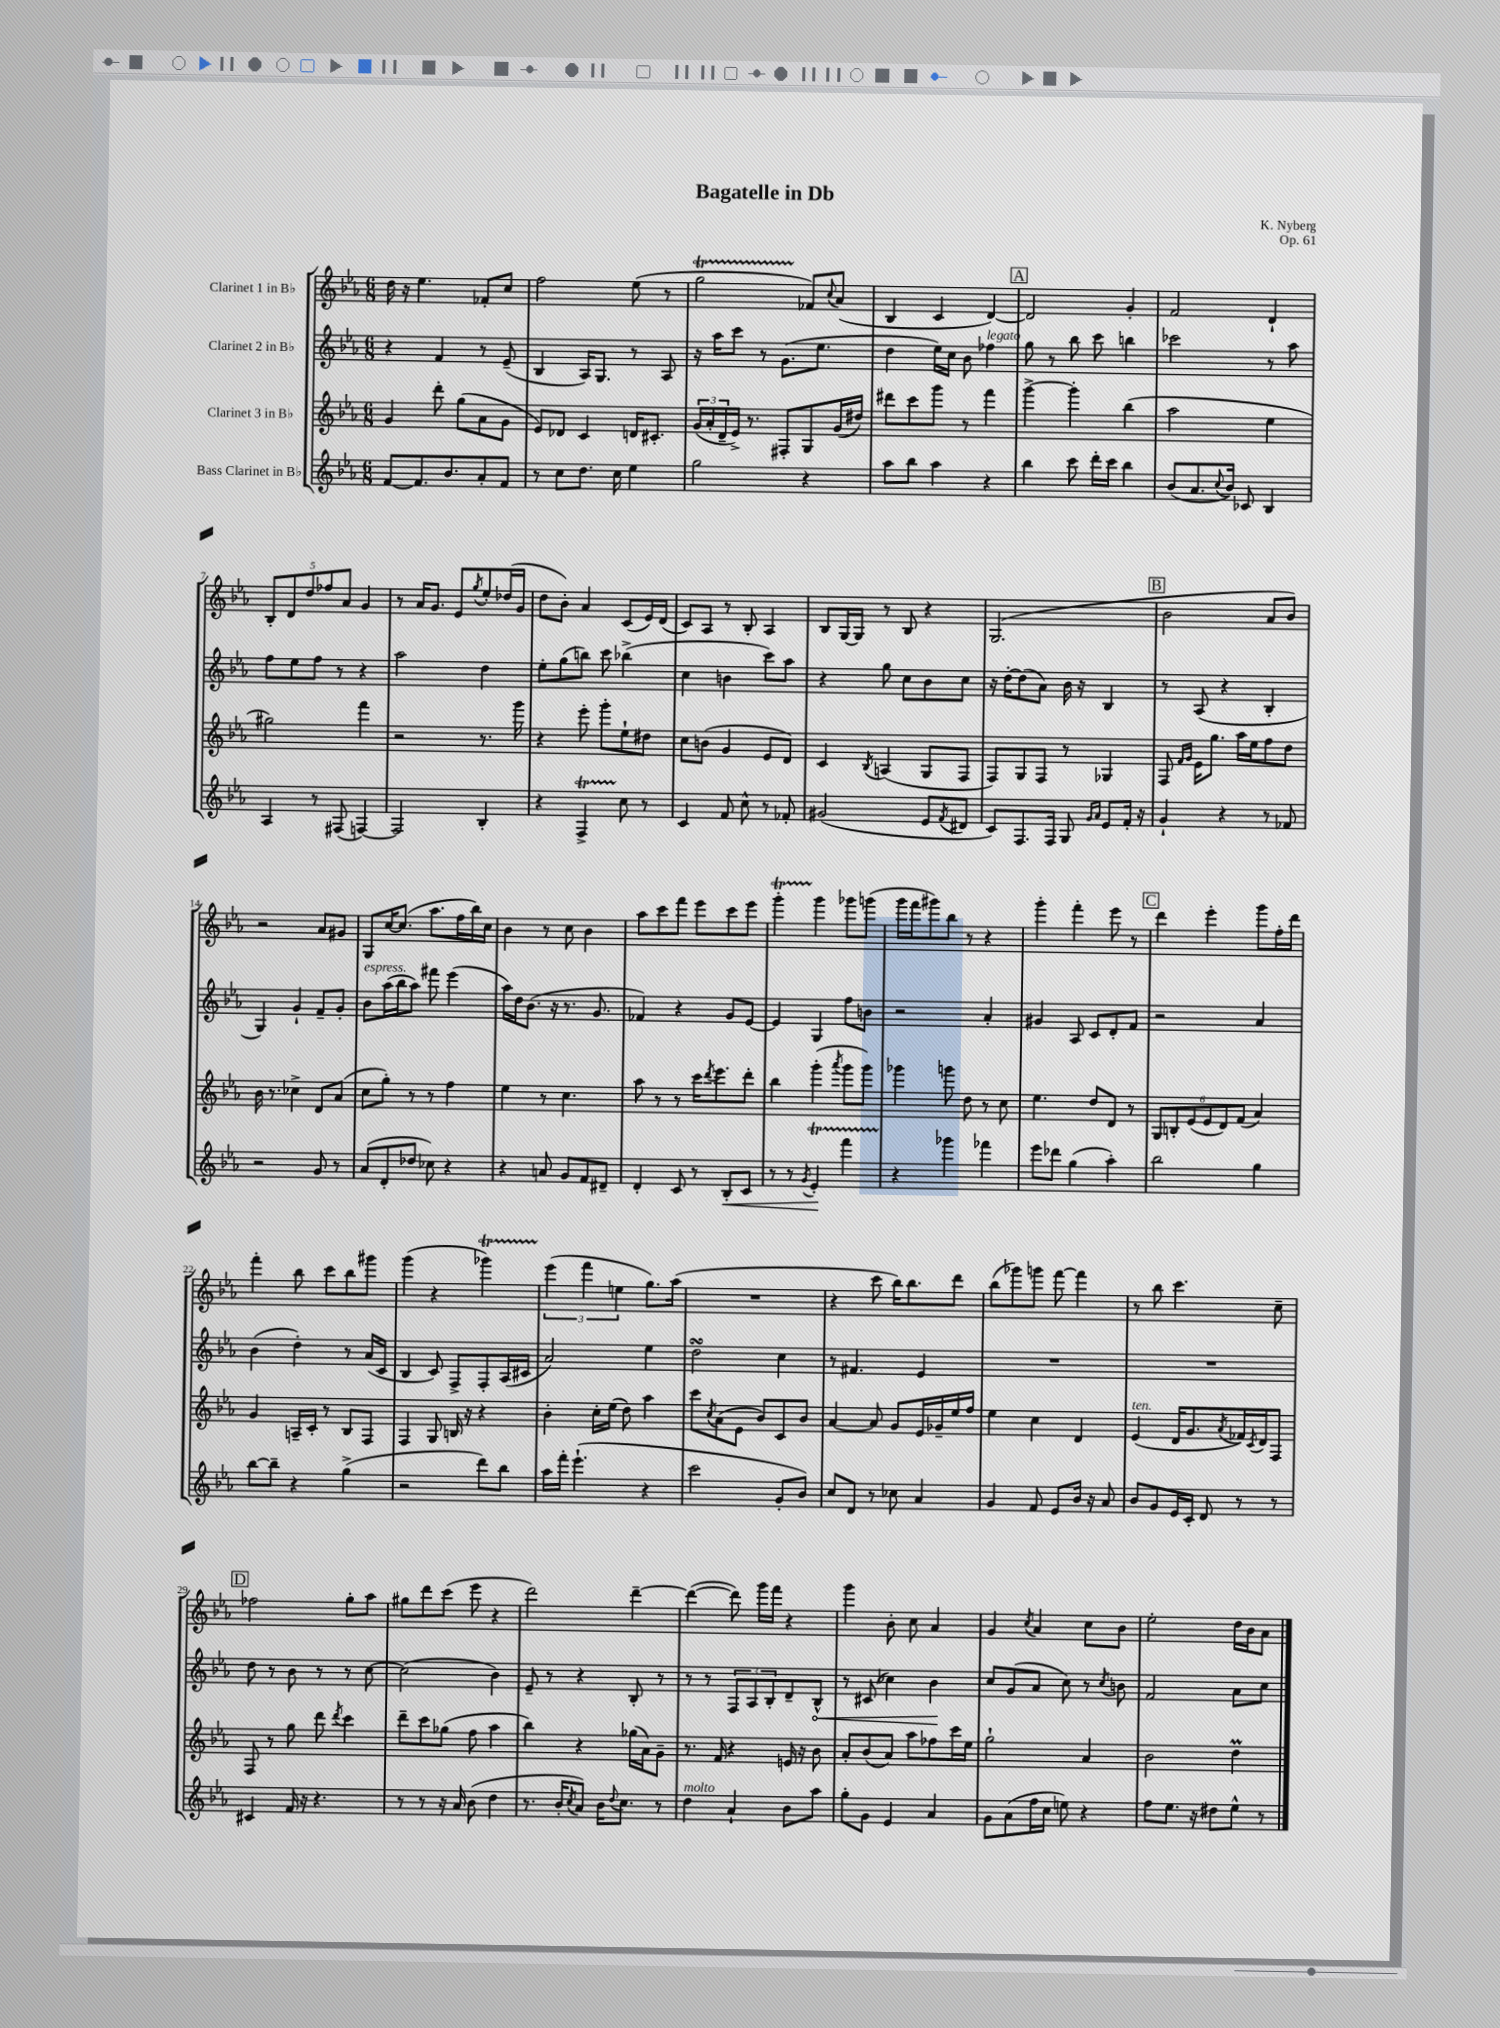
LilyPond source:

\header { title = "Bagatelle in Db" composer = "K. Nyberg" opus = "Op. 61" }
<<
\new StaffGroup <<
\new Staff = "s0" \with { instrumentName = "Clarinet 1 in Bb" } {
    \clef treble \key ees \major \numericTimeSignature \time 6/8
    d''16 r16 ees''4. fes'8-. c''8 |
    f''2 ees''8( r8 |
    g''2\startTrillSpan fes'8\stopTrillSpan) \appoggiatura { c''8 } aes'8( |
    bes4 c'4 d'4~) |
    \mark \markup { \box "A" } d'2 g'4-. |
    f'2 d'4-! |
    \tuplet 5/4 { bes8-. d'8 d''8 fes''8 aes'8 } g'4 |
    r8 aes'16 g'8. ees'8 \acciaccatura { g''8 } ees''8-. des''16( g'16 |
    d''8 bes'8-.) aes'4 c'8( ees'16) d'16( |
    c'8) aes8 r8 bes8-. aes4 |
    bes8 g16~ g16 r8 bes8 r4 |
    g2.( |
    \mark \markup { \box "B" } bes'2 aes'8 bes'8) |
    r2 aes'8 gis'8 |
    g8 c''16~ c''8.( aes''8. f''16 bes''16) c''16 |
    bes'4 r8 c''8 bes'4 |
    aes''8 c'''8 f'''8 ees'''8 c'''8 ees'''8 |
    g'''4-.\startTrillSpan g'''4\stopTrillSpan ges'''8 g'''8( |
    g'''16 f'''16 gis'''8) bes''8 r8 r4 |
    g'''4-. f'''4-. ees'''8 r8 |
    \mark \markup { \box "C" } d'''4 ees'''4-. g'''8 f''16-. d'''16 |
    f'''4-. bes''8 c'''8 bes''8 gis'''8 |
    g'''4( r4 ges'''4\startTrillSpan) |
    \tuplet 3/2 { ees'''4\stopTrillSpan( f'''4 e''4 } g''8.) aes''16( |
    R2. |
    r4 c'''8 bes''16) bes''8. d'''8 |
    bes''8( ges'''8) g'''8 f'''8~ f'''4 |
    r8 bes''8 c'''4. c''8-- |
    \mark \markup { \box "D" } fes''2 g''8-. aes''8 |
    gis''8 d'''8 c'''8( ees'''8 r4 |
    d'''2) d'''4~-- |
    d'''4~( d'''8) g'''16 f'''16 r4 |
    g'''4 bes'8-. c''8 aes'4 |
    g'4 \acciaccatura { c''8 } aes'4 c''8 bes'8 |
    ees''2-. d''16 bes'16 aes'8 \bar "|." |
}
\new Staff = "s1" \with { instrumentName = "Clarinet 2 in Bb" } {
    \clef treble \key ees \major \numericTimeSignature \time 6/8
    r4 f'4 r8 ees'8--( |
    bes4 aes16) g8. r8 aes8 |
    r16 aes''16 c'''8 r8 g'8.( ees''8. |
    d''4 ees''16) c''16 bes'8 fes''4^\markup { \italic "legato" } |
    \mark \markup { \box "A" } g''8 r8 bes''8 c'''8 b''4 |
    ces'''2 r8 aes''8 |
    f''8 ees''8 f''8 r8 r4 |
    aes''2 d''4 |
    ees''8-. g''8( b''8) c'''8 bes''4->( |
    c''4 b'4 c'''8) aes''8 |
    r4 g''8 c''8 bes'8 c''8 |
    r16 d''16~-. d''8( aes'8) bes'16 r16 bes4 |
    \mark \markup { \box "B" } r8 aes8( r4 bes4-. |
    g4) g'4-! f'8-- g'8-. |
    bes'8^\markup { \italic "espress." } aes''16( bes''16 aes''8) fis'''8 ees'''4( |
    aes''16) d''16 bes'8.( r16 r8. g'8. |
    fes'4) r4 g'8 ees'8~ |
    ees'4 g4 f''8 b'8 |
    r2 aes'4-. |
    gis'4 aes8 c'8 d'8-. f'8 |
    \mark \markup { \box "C" } r2 aes'4 |
    bes'4( d''4-.) r8 aes'16( c'16 |
    bes4 c'8) f8-> f8-. aes16( cis'16 |
    aes'2) ees''4 |
    d''2\turn c''4 |
    r8 fis'4. ees'4 |
    R2. |
    R2. |
    \mark \markup { \box "D" } d''8 r8 bes'8 r8 r8 c''8~ |
    c''2( bes'4) |
    ees'8-- r8 r4 bes8-. r8 |
    r8 r8 \tuplet 3/2 { f8 aes8 bes8-. } d'8-- \once \override Hairpin.circled-tip = ##t bes8-^\< |
    r8 cis'8( ces''4) bes'4\! |
    c''8 g'8( aes'8 c''8) r8 \acciaccatura { c''8 } b'8 |
    f'2 aes'8 c''8 \bar "|." |
}
\new Staff = "s2" \with { instrumentName = "Clarinet 3 in Bb" } {
    \clef treble \key ees \major \numericTimeSignature \time 6/8
    g'4 d'''8-. g''8( aes'8 g'8 |
    ees'8) des'8 c'4 d'16 cis'8.-. |
    \tuplet 3/2 { g'16( aes'16-. d'16-- } ees'16->) r8. fis8-. g8 g'16( dis''16) |
    dis'''8 c'''8 g'''8 r8 f'''4 |
    \mark \markup { \box "A" } g'''4~-> g'''4-. bes''4( |
    aes''2 ees''4 |
    gis''2) f'''4 |
    r2 r8. g'''16 |
    r4 ees'''8-. g'''8-. ees''8-! dis''8 |
    c''8 b'8( g'4 ees'8 d'8) |
    c'4 \acciaccatura { bes8 } a4( g8 f8 |
    f8) g8 f8 r8 ges4 |
    \mark \markup { \box "B" } f8 \grace { f'16 g'16 } ees'16 g''8. aes''16 ees''16 f''8 d''8 |
    bes'16 r8. ces''4-> d'8 aes'8( |
    c''8 g''8-.) r8 r8 f''4 |
    ees''4 r8 c''4. |
    aes''8 r8 r8 c'''16 \acciaccatura { d'''8 } ees'''8. d'''8-. |
    bes''4 g'''4-.( \acciaccatura { aes'''8 } g'''8 g'''8) |
    ges'''4 g'''8 d''8 r8 c''8 |
    ees''4. d''8 d'8 r8 |
    \mark \markup { \box "C" } \tuplet 6/4 { g8 b8-. ees'8( ees'8 d'8) f'8( } aes'4) |
    g'4 a16-- c'16-. r8 bes8 f8 |
    f4 g8 b16 r16 r4 |
    bes'4-. c''16-. ees''16( d''8) aes''4 |
    c'''8 \acciaccatura { c''8 } aes'8( ees'8 bes'8) c'8 bes'8 |
    aes'4~ aes'8 g'8 ees'16 ges'16-- ees''16 f''16 |
    ees''4 c''4 d'4 |
    ees'4^\markup { \italic "ten." }( d'16 g'8. \acciaccatura { aes'8 } fes'16) \acciaccatura { c'8 } d'16 f8 |
    \mark \markup { \box "D" } f8 r8 g''8 d'''8 \acciaccatura { d'''8 } c'''4 |
    d'''8-- c'''8 ges''8( f''8 aes''4 |
    bes''4) r4 ges''16( aes'16) g'8-- |
    r8. f'16 r4 e'16 r16 bes'8 |
    aes'8-. bes'8( aes'8) aes''8 fes''8 c'''16 ees''16 |
    g''2-! aes'4 |
    bes'2 d''4\prall \bar "|." |
}
\new Staff = "s3" \with { instrumentName = "Bass Clarinet in Bb" } {
    \clef treble \key ees \major \numericTimeSignature \time 6/8
    f'8~ f'8. bes'8. aes'8-. f'8 |
    r8 c''8 d''8. c''16 ees''4 |
    g''2 r4 |
    aes''8 bes''8 aes''4 r4 |
    \mark \markup { \box "A" } bes''4 c'''8 d'''16-. c'''16 bes''4 |
    bes'8( aes'8. \appoggiatura { c''8 } bes'16) ces'8 bes4 |
    aes4 r8 fis8( f4~) |
    f2 bes4-. |
    r4 f4->\startTrillSpan c''8\stopTrillSpan r8 |
    c'4 f'8 c''8-^ r8 fes'8-. |
    gis'2( ees'8 \acciaccatura { f'8 } dis'8 |
    c'8) f8. f16 g8 \grace { g'16 aes'16 } ees'8 f'16-. r16 |
    \mark \markup { \box "B" } g'4-! r4 r8 fes'8 |
    r2 g'8 r8 |
    aes'8( d'8-. des''8 ces''8) r4 |
    r4 a'8 g'8 f'8 dis'8-- |
    d'4-. c'8 r8 bes8-.\< c'8 |
    r8 r8 \acciaccatura { g'8 } ees'4-.\startTrillSpan\! f'''4 |
    r4\stopTrillSpan ges'''4 fes'''4 |
    ees'''8 des'''8 g''4( aes''4-.) |
    \mark \markup { \box "C" } bes''2 g''4 |
    bes''8~ bes''8-- r4 g''4->( |
    r2 d'''8) bes''8 |
    aes''16 f'''16-. ees'''4.-!( r4 |
    c'''2 g'8-. bes'8) |
    c''8 d'8 r8 ces''8 aes'4 |
    g'4 f'8 ees'8 bes'16 r16 aes'8 |
    bes'8 g'8 ees'16 c'16-. d'8 r8 r8 |
    \mark \markup { \box "D" } cis'4 f'16 r16 r4. |
    r8 r8 r16 aes'16 bes'8( d''4 |
    r8. bes'16-. \acciaccatura { c''8 } aes'8) bes'16 \appoggiatura { d''8 } c''8. r8 |
    d''4^\markup { \italic "molto" } aes'4-! bes'8 aes''8 |
    g''8-. g'8 ees'4 aes'4 |
    g'8 aes'8( f''16 c''16 e''8) r4 |
    f''8 ees''8. r16 dis''8 ees''8-^ r8 \bar "|." |
}
>>
>>
